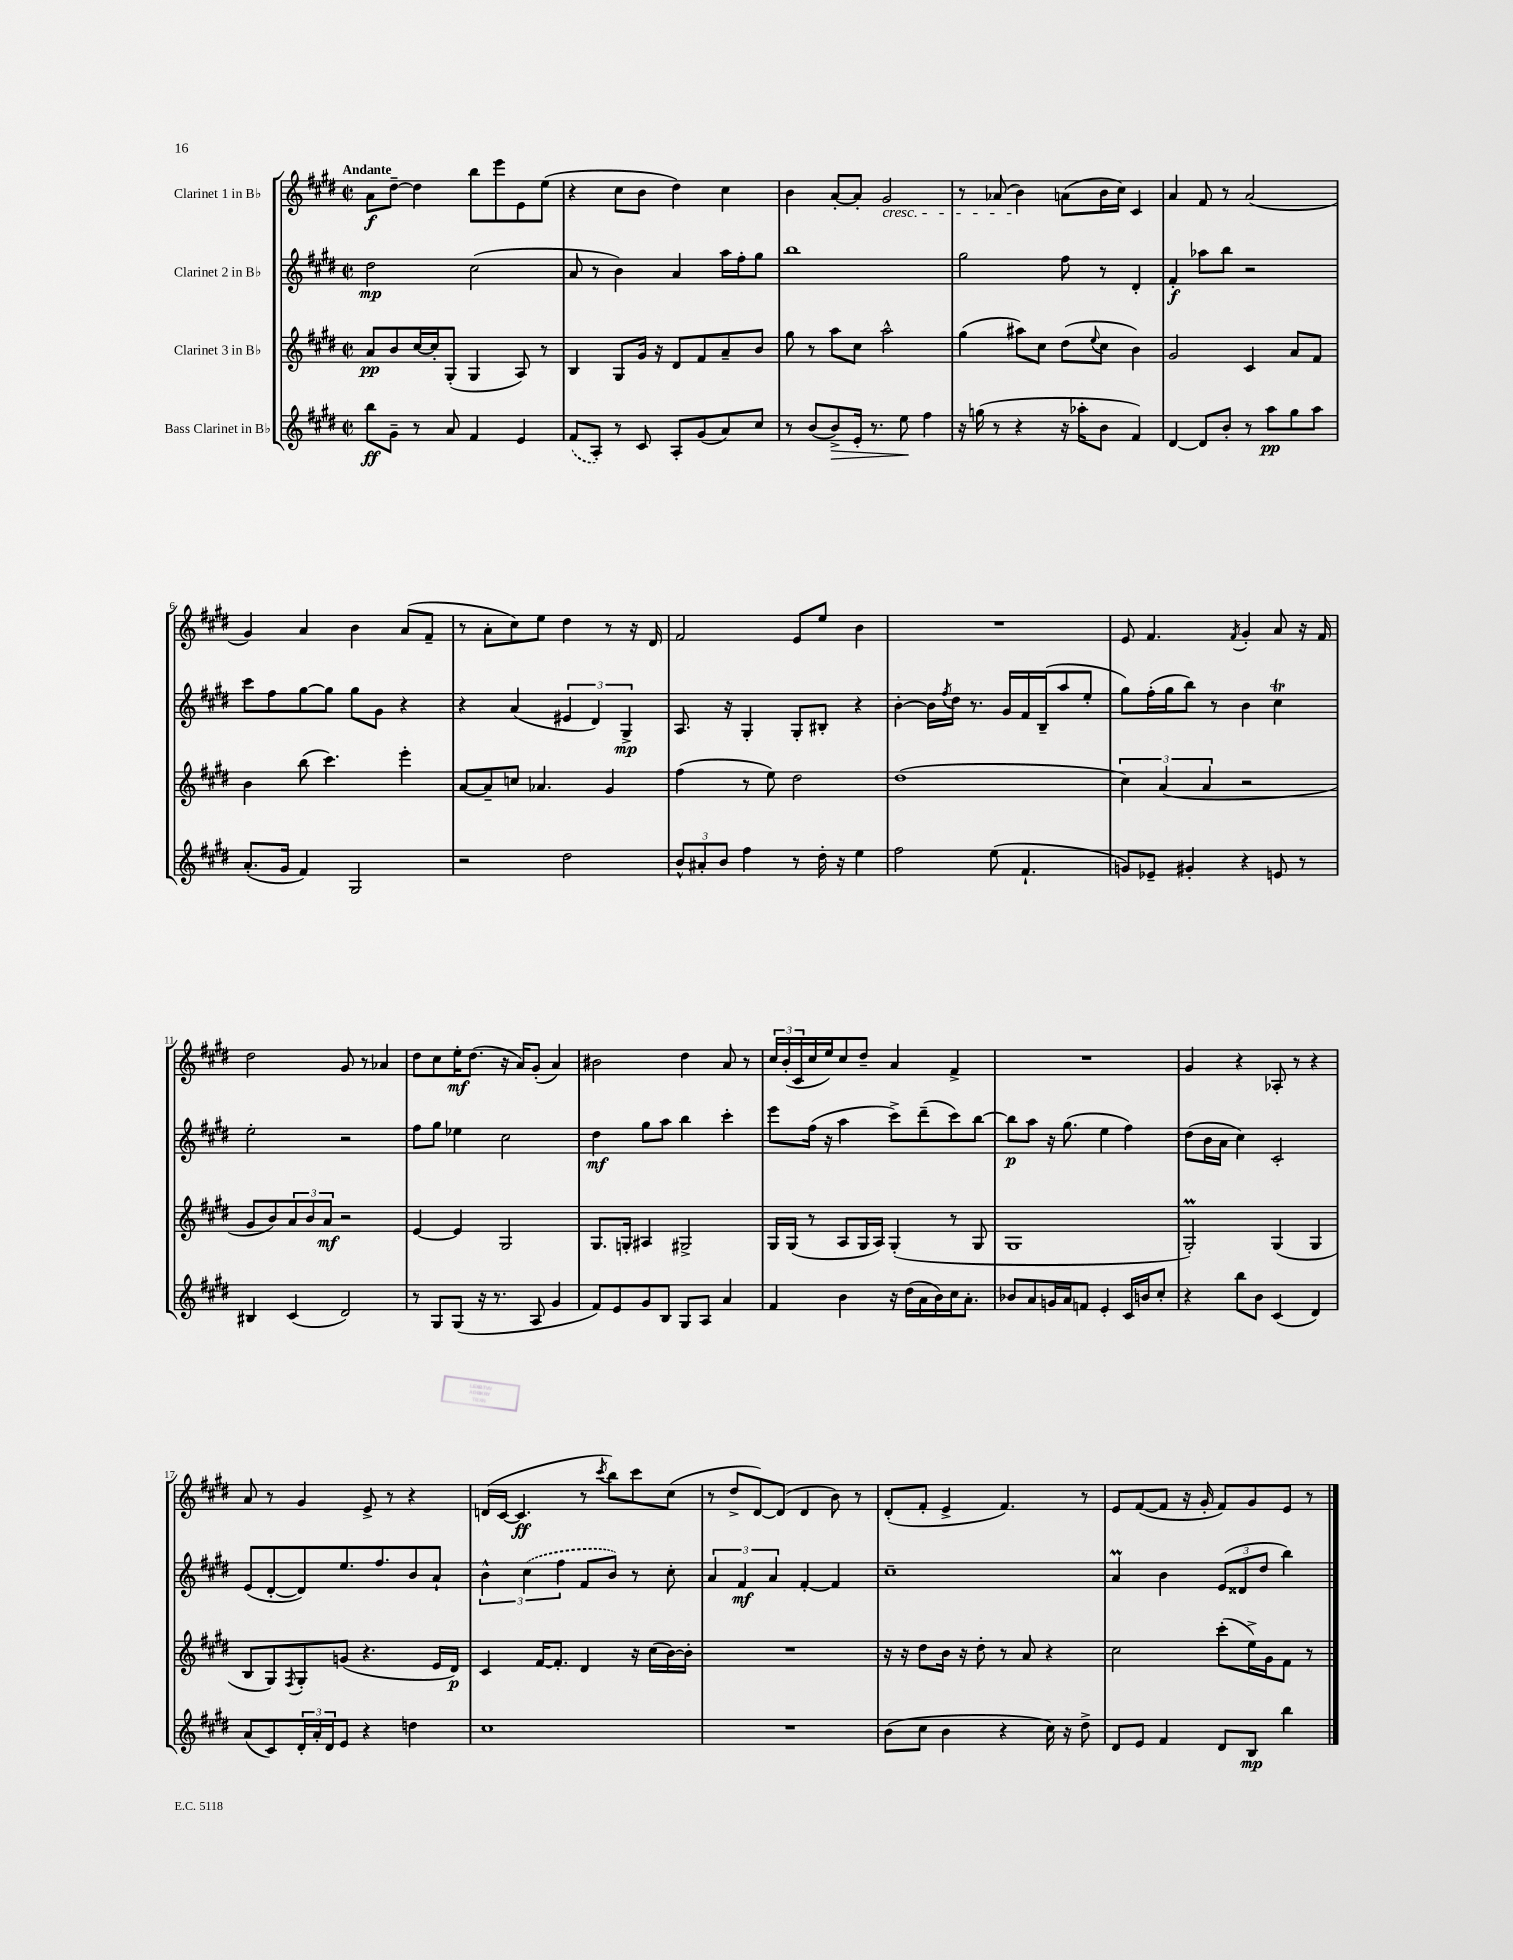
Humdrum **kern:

**kern	**kern	**kern	**kern
*staff4	*staff3	*staff2	*staff1
*clefG2	*clefG2	*clefG2	*clefG2
*k[f#c#g#d#]	*k[f#c#g#d#]	*k[f#c#g#d#]	*k[f#c#g#d#]
*M2/2	*M2/2	*M2/2	*M2/2
*met(c|)	*met(c|)	*met(c|)	*met(c|)
8bb	8a	2dd#	8a
8g#~	8b	.	[8dd#~
8r	[16cc#	.	4dd#]
.	16cc#']	.	.
8a	(8G#'	.	.
4f#	4G#	(2cc#	8bb
.	.	.	8eee
4e	8A)	.	8e
.	8r	.	(8ee
=	=	=	=
(8f#	4B	8a	4r
8A')	.	8r	.
8r	8G#	4b)	8cc#
8c#	16g#	.	8b
.	16r	.	.
8A'	8d#	4a	4dd#)
(8g#	8f#	.	.
8a)	8a~	16aa	4cc#
.	.	16ff#'	.
8cc#	8b	8gg#	.
=	=	=	=
8r	8gg#	1bb	4b
(8b	8r	.	.
8b^)	8aa	.	[8a'
16e'	8cc#	.	8a']
8.r	.	.	.
.	2aa^^	.	2g#
8ee	.	.	.
4ff#	.	.	.
=	=	=	=
16r	(4gg#	2gg#	8r
(16gg	.	.	.
8r	.	.	(8a-
4r	8aa#)	.	4b)
.	8cc#	.	.
16r	(8dd#	8ff#	(8a
16aa-'	.	.	.
.	8qqee	.	.
8b	8cc#	8r	16b
.	.	.	16cc#)
4f#)	4b)	4d#'	4c#
=	=	=	=
[4d#	2g#	4f#'	4a
8d#]	.	8aa-	8f#
8b'	.	8bb	8r
8r	4c#	2r	(2a
8aa	.	.	.
8gg#	8a	.	.
8aa	8f#	.	.
=	=	=	=
(8.a'	4b	8ccc#	4g#)
.	.	8ff#	.
16g#	.	.	.
4f#)	(8bb	[8gg#	4a
.	4.ccc#)	8gg#]	.
2G#	.	8gg#	4b
.	.	8g#	.
.	4eee'	4r	(8a
.	.	.	8f#~
=	=	=	=
2r	[8a	4r	8r
.	8a~]	.	8a'
.	8cc	(4a	8cc#)
.	4.a-	.	8ee
2dd#	.	6e#	4dd#
.	.	6d#)	.
.	4g#	.	8r
.	.	6G#^	.
.	.	.	16r
.	.	.	16d#
=	=	=	=
12b^^	(4ff#	8.A	2f#
12a#'	.	.	.
12b	.	.	.
.	.	16r	.
4ff#	8r	4G#'	.
.	8ee)	.	.
8r	2dd#	8G#'	8e
16dd#'	.	8B#'	8ee
16r	.	.	.
4ee	.	4r	4b
=	=	=	=
2ff#	(1dd#	[4b'	1r
.	.	16b]	.
.	.	8qff#	.
.	.	16dd#	.
.	.	8.r	.
(8ee	.	.	.
.	.	16g#	.
4.f#`	.	16f#	.
.	.	(16B~	.
.	.	8aa	.
.	.	8ee'	.
=	=	=	=
8g)	6cc#)	8gg#)	8e
8e-~	.	(16ff#'	4.f#
.	(6a	.	.
.	.	16gg#	.
4g#'	.	8bb)	.
.	6a	.	.
.	.	8r	.
.	.	.	8qf#
4r	2r	4b	4g#'
8e	.	4cc#	8a
8r	.	.	16r
.	.	.	16f#
=	=	=	=
4B#	8g#	2ee'	2dd#
.	8b)	.	.
(4c#	12a	.	.
.	12b	.	.
.	12a	.	.
2d#)	2r	2r	8g#
.	.	.	8r
.	.	.	4a-
=	=	=	=
8r	[4e	8ff#	8dd#
8G#	.	8gg#	8cc#
(8G#	4e]	4ee-	16ee'
.	.	.	(8.dd#
16r	.	.	.
8.r	.	.	.
.	2G#	2cc#	16r
.	.	.	16a)
8A	.	.	(8g#'
4g#	.	.	4a)
=	=	=	=
8f#)	8.G#	4dd#	2b#
8e	.	.	.
.	16G'	.	.
8g#	4A#	8gg#	.
8B	.	8aa	.
8G#	2G#^	4bb	4dd#
8A	.	.	.
4a	.	4ccc#'	8a
.	.	.	8r
=	=	=	=
4f#	16G#	8eee	24cc#
.	.	.	(24b'
.	(16G#	.	.
.	.	.	24c#
.	8r	(16ff#	16cc#
.	.	16r	16ee)
4b	8A	4aa	8cc#
.	16G#	.	8dd#~
.	16A)	.	.
16r	(4G#'	8ccc#^)	4a
(16dd#	.	.	.
16a	.	(8ddd#~	.
16b)	.	.	.
16cc#	8r	8ccc#)	4f#^
8.a'	.	.	.
.	8G#	[8bb	.
=	=	=	=
8b-	1G#	8bb]	1r
8a	.	8aa	.
16g	.	16r	.
16a	.	(8.gg#	.
8f	.	.	.
4e'	.	4ee	.
16c#	.	4ff#)	.
16b	.	.	.
8cc#'	.	.	.
=	=	=	=
4r	2G#')	(8dd#	4g#
.	.	16b	.
.	.	16a	.
8bb	.	4cc#)	4r
8b	.	.	.
(4c#	(4G#	2c#'	8A-'
.	.	.	8r
4d#)	4G#	.	4r
=	=	=	=
(8a	8B	(8e	8a
8c#)	8G#)	[8d#'	8r
.	8qF#	.	.
24d#'	8G#'	8d#])	4g#
24a'	.	.	.
24d#	.	.	.
8e	(8g	8.ee	.
4r	4.r	.	8e^
.	.	8.ff#	.
.	.	.	8r
4dd	.	8b	4r
.	16e	8a`	.
.	16d#)	.	.
=	=	=	=
1cc#	4c#	6b^^	(16d
.	.	.	[16c#
.	.	.	4.c#]
.	.	(6cc#	.
.	[16f#	.	.
.	8.f#']	.	.
.	.	6ff#	.
.	4d#	8f#	8r
.	.	.	8qccc#
.	.	8b)	8bb)
.	16r	8r	8ccc#
.	(16cc#	.	.
.	[16b)	8cc#'	(8cc#
.	16b']	.	.
=	=	=	=
1r	1r	6a	8r
.	.	.	8dd#^
.	.	6f#	.
.	.	.	[8d#)
.	.	6a	.
.	.	.	(8d#]
.	.	[4f#'	4d#
.	.	4f#]	8b)
.	.	.	8r
=	=	=	=
(8b	16r	1cc#~	(8d#'
.	16r	.	.
8cc#	8dd#	.	8f#'
4b	16b	.	4e^
.	16r	.	.
.	8dd#'	.	.
4r	8r	.	4.f#)
.	8a	.	.
16cc#)	4r	.	.
16r	.	.	.
8dd#^	.	.	8r
=	=	=	=
8d#	2cc#	4a	8e
8e	.	.	([8f#
4f#	.	4b	8f#]
.	.	.	16r
.	.	.	16g#'
8d#	(8ccc#'	(12e	8f#)
.	.	12d##	.
8B	16ee^)	.	8g#
.	.	12dd#	.
.	16g#	.	.
4bb	8f#	4bb)	8e
.	8r	.	8r
==	==	==	==
*-	*-	*-	*-
